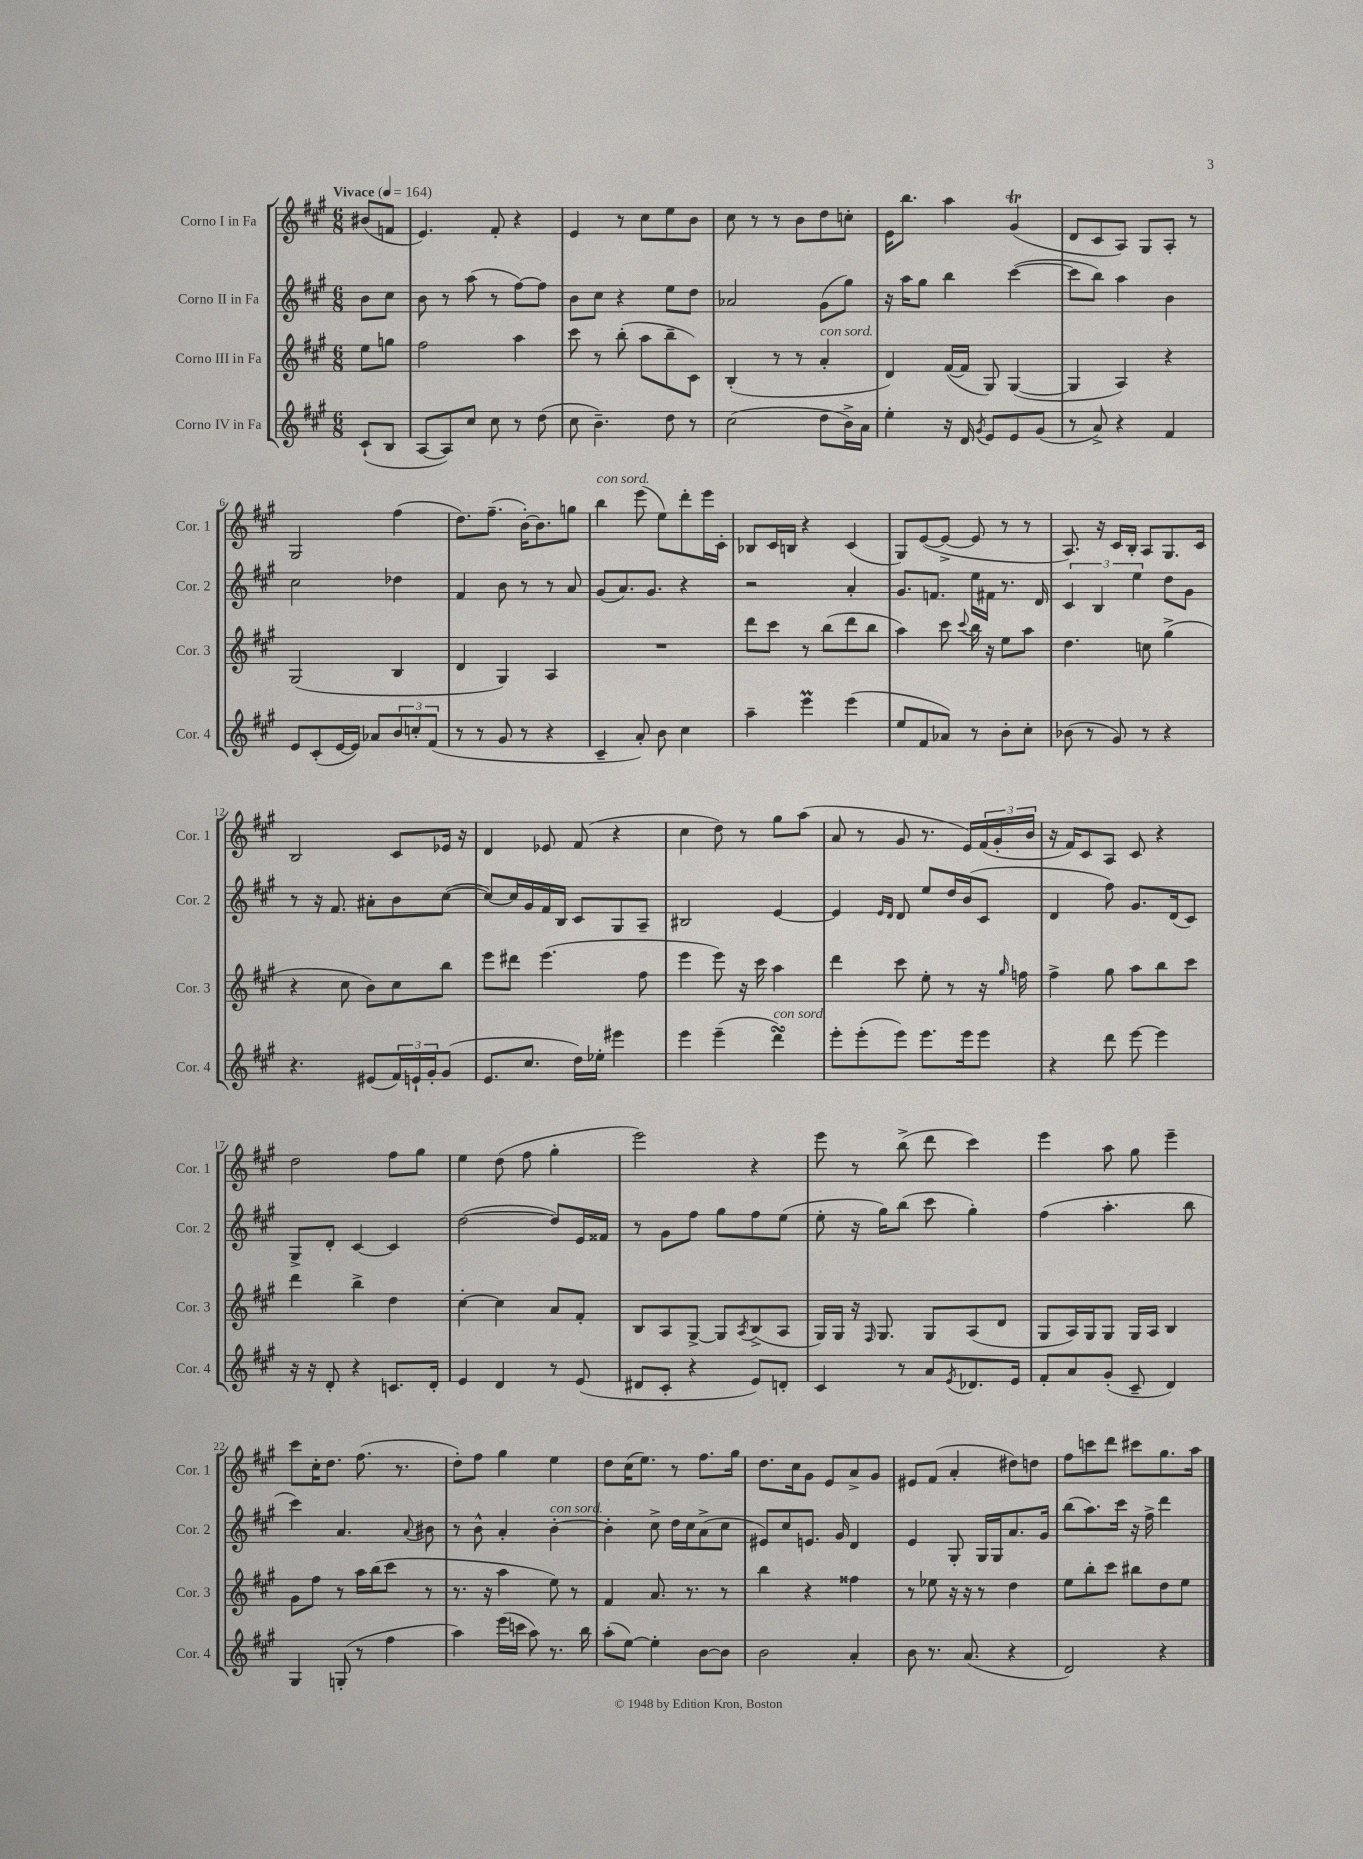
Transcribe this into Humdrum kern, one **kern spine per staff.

**kern	**kern	**kern	**kern
*staff4	*staff3	*staff2	*staff1
*clefG2	*clefG2	*clefG2	*clefG2
*k[f#c#g#]	*k[f#c#g#]	*k[f#c#g#]	*k[f#c#g#]
*M6/8	*M6/8	*M6/8	*M6/8
*MM164	*MM164	*MM164	*MM164
(8c#`	8ee	8b	(8b#
8B	8gg	8cc#	8f
=	=	=	=
[8A	2ff#	8b	4.e)
8A])	.	8r	.
8cc#	.	(8aa	.
8cc#	.	8r	8f#'
8r	4aa	[8ff#)	4r
(8dd	.	8ff#]	.
=	=	=	=
8cc#	8ccc#	8b	4e
4.b~)	8r	8cc#	.
.	(8bb'	4r	8r
.	8aa	.	8cc#
8dd	8bb~	8ee	8ee
8r	8c#)	8dd	8b
=	=	=	=
(2cc#	(4B'	2a-	8cc#
.	.	.	8r
.	8r	.	8r
.	8r	.	8b
8dd	4a'	(8g#	8dd
16b^)	.	8gg#)	8cc'
16a	.	.	.
=	=	=	=
4ee'	4d)	16r	16e
.	.	16aa	8.bb
.	.	8gg#	.
16r	([16f#	4bb	4aa
16d	16f#]	.	.
8qg#	.	.	.
8e	8G#)	.	.
8e	([4G#	([4ccc#	(4g#
(8g#	.	.	.
=	=	=	=
8r	4G#]	8ccc#]	8d
8a^)	.	8bb)	8c#
4r	4A)	4aa	8A)
.	.	.	8G#
4f#	4r	4b	8A'
.	.	.	8r
=	=	=	=
8e	(2G#	2cc#	2G#
(8c#'	.	.	.
[16e	.	.	.
16e])	.	.	.
8a-	.	.	.
12b	4B	4dd-	(4ff#
12cc'	.	.	.
(12f#	.	.	.
=	=	=	=
8r	4d	4f#	8.dd)
8r	.	.	.
.	.	.	(8.ff#~
8g#	4G#)	8b	.
8r	.	8r	[16b')
.	.	.	8.b]
4r	4A	8r	.
.	.	8a	8gg
=	=	=	=
4c#~	2.r	(8g#	4bb
.	.	8.a)	.
8a')	.	.	(8eee
.	.	8.g#	.
8b	.	.	8ee)
4cc#	.	4r	8ddd'
.	.	.	16eee
.	.	.	16c#'
=	=	=	=
4aa~	8ddd	2r	8B-
.	8ccc#	.	16c#
.	.	.	16B
4eee	8r	.	4r
.	(8bb	.	.
(4eee	8ddd	4a'	(4c#
.	8bb	.	.
=	=	=	=
8ee	4aa)	8.g#	8G#)
8f#	.	.	([8e
.	.	8.f	.
8a-)	8ccc#	.	8e^_
.	8qqccc#	.	.
8r	16bb	16ee	8e]
.	16r	16f#	.
8b'	8ee	8.r	8r
8cc#'	8aa	.	8r
.	.	16d	.
=	=	=	=
(8b-	4.dd	6c#	8.A)
8r	.	.	.
.	.	6B	.
.	.	.	16r
8g#)	.	.	16c#
.	.	.	16B'
.	.	6ee	.
8r	8cc	.	8A
4r	(4gg#^	8dd	8.G#
.	.	8g#	.
.	.	.	16c#
=	=	=	=
4.r	4r	8r	2B
.	.	16r	.
.	.	8.f#	.
.	8cc#	.	.
(8e#	8b)	8a#'	.
24f#)	8cc#	8b	8c#
24e`	.	.	.
24g#'	.	.	.
(8g#	8bb	([8cc#	16e-
.	.	.	16r
=	=	=	=
8.e	8eee	8cc#_)	4d
.	8ddd#	16cc#]	.
8.cc#	.	16g#	.
.	(4.eee	16f#	8e-
.	.	16B	.
16dd)	.	8c#	(8f#
16ee-'	.	.	.
4eee#	.	8G#	4r
.	8ff#	8A~	.
=	=	=	=
4eee	4eee	2B#	4cc#
(4eee~	8eee)	.	8dd)
.	16r	.	8r
.	16ccc#	.	.
4ddd)	4aa	[4e	8gg#
.	.	.	(8aa
=	=	=	=
8eee'	4ddd	4e]	8a
(8eee'	.	.	8r
.	.	16qqe	.
.	.	16qqd	.
8eee)	8ccc#	8d	8g#
8.eee	8ee'	8ee	8.r
.	8r	16dd	.
16eee	.	(16b	16e)
8eee	16r	8c#	(24f#
.	.	.	24g#'
.	16qqgg#	.	.
.	16ff	.	.
.	.	.	24b
=	=	=	=
4r	4ff#^	4d	16r
.	.	.	16f#)
.	.	.	8c#
8ddd	8gg#	8ff#)	8A
[8eee	8aa	8.g#	8c#
4eee]	8bb	.	4r
.	.	(16d	.
.	8ccc#	8c#)	.
=	=	=	=
16r	4ddd	8G#^	2dd
16r	.	.	.
8d'	.	8d'	.
4r	4bb^	[4c#	.
8.c	4dd	4c#]	8ff#
.	.	.	8gg#
16d'	.	.	.
=	=	=	=
4e	[4cc#'	([2dd	4ee
4d	4cc#]	.	(8dd
.	.	.	8ff#
8r	8a	8dd])	4gg#'
(8e	8f#'	16e	.
.	.	16f##	.
=	=	=	=
8d#	8B	8r	2eee)
8c#'	8A	8g#	.
4r	[8G#^	8ff#	.
.	8G#]	8gg#	.
.	8qA	.	.
8e)	(8B^	8ff#	4r
8d'	8A	(8ee	.
=	=	=	=
4c#	16G#)	8ee'	8eee
.	16G#	.	.
.	16r	16r	8r
.	16qqF#	.	.
.	8.G#	16gg#)	.
8r	.	(8bb	(8bb^
8a	8G#	8ccc#	8ddd
8qe	.	.	.
8.d-	(8A	4gg#')	4ccc#)
.	8d	.	.
16e	.	.	.
=	=	=	=
8f#'	8G#	(4ff#	4eee
8a	16A)	.	.
.	16G#	.	.
(8g#'	8G#	4.aa'	8aa
8c#~	16G#	.	8gg#
.	16A	.	.
4d)	4B	.	4eee~
.	.	8bb	.
=	=	=	=
4G#	8g#	4ccc#)	8ccc#
.	8ff#	.	16cc#'
.	.	.	8.dd
(8G'	8r	4.a	.
8r	16aa	.	(8.ff#
.	(16bb	.	.
4ff#	8ccc#	.	.
.	.	.	8.r
.	.	8qqa	.
.	8r	8b#	.
=	=	=	=
4aa)	8.r	8r	8dd')
.	.	8b^^	8ff#
.	16r	.	.
(16eee	4aa	4a'	4gg#
16ccc	.	.	.
8aa)	.	.	.
8.r	8ee)	[4b'	4ee
.	8r	.	.
16bb	.	.	.
=	=	=	=
(8aa'	4f#	4b']	8dd
[8ee)	.	.	(16cc#
.	.	.	8.ee)
4ee']	8.a	8cc#^	.
.	.	16dd	8r
.	8.r	16cc#	.
[8b	.	(8a^	8.ff#
8b]	8r	8cc#	.
.	.	.	16gg#
=	=	=	=
2b	4bb	8e#)	8.dd
.	.	8cc#	.
.	.	.	16cc#
.	4r	8.e	8g#
.	.	.	8e
.	.	16g#	.
4a'	4ff##	4d	8a^
.	.	.	8g#
=	=	=	=
8b	8r	4e	8e#
8.r	8ee-	.	(8f#
.	16r	8G#'	4a'
(8.a	16r	.	.
.	8r	16G#	.
.	.	16G#	.
4r	4dd	8.a	8dd#)
.	.	.	8dd
.	.	16g#	.
=	=	=	=
2d)	8ee	(8bb	8ff#
.	8bb'	8.aa)	8ccc
.	8ccc#	.	8ddd
.	.	16ccc#	.
.	8bb#	16r	8ccc#
.	.	16ff#^	.
4r	8dd	4ddd	8.gg#
.	8ee	.	.
.	.	.	16aa
==	==	==	==
*-	*-	*-	*-
